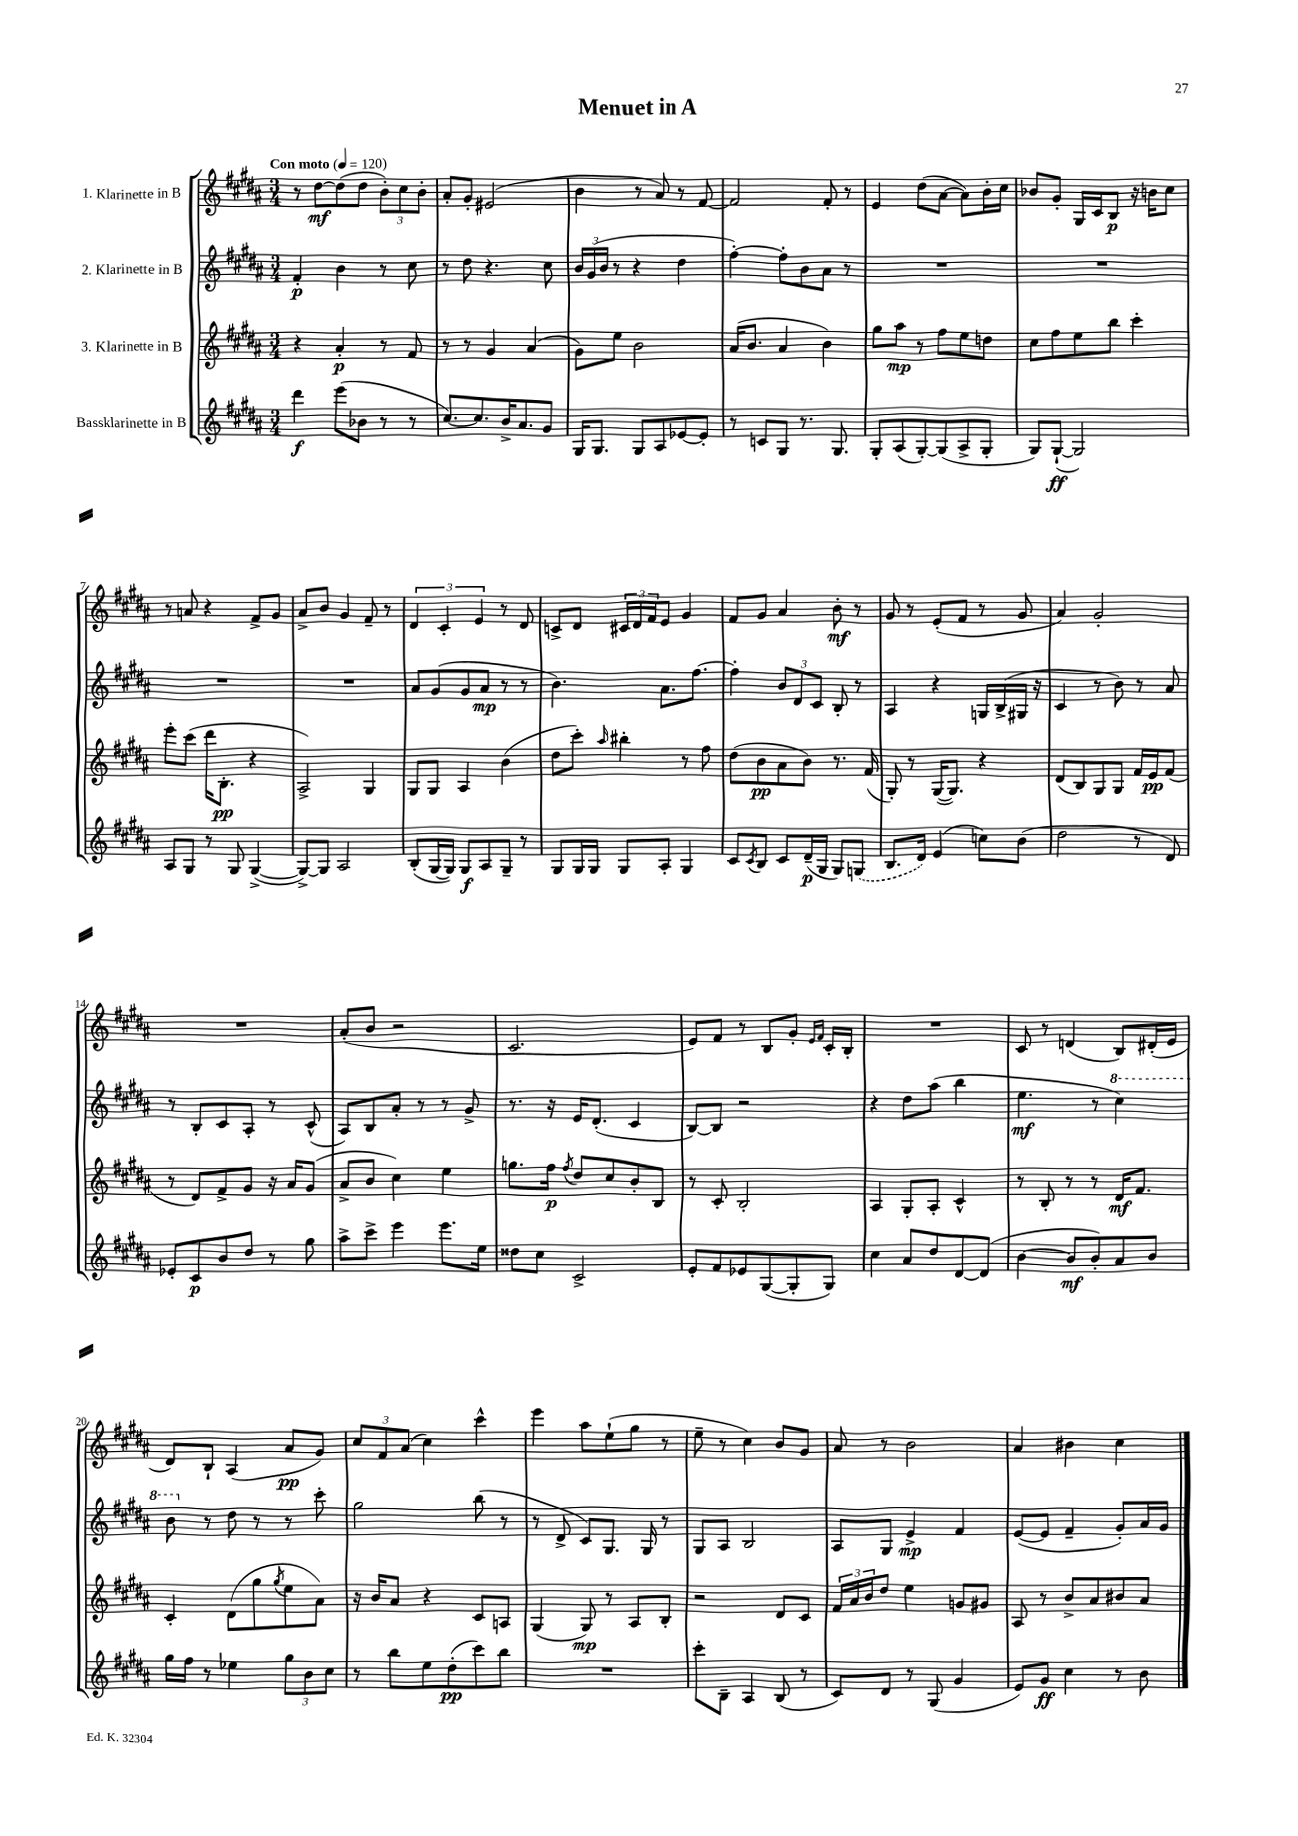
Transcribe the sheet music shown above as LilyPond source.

\header { title = "Menuet in A" }
<<
\new StaffGroup <<
\new Staff = "s0" \with { instrumentName = "1. Klarinette in B" } {
    \clef treble \key b \major \numericTimeSignature \time 3/4 \tempo "Con moto" 4 = 120
    r8 dis''8~\mf dis''8( dis''8 \tuplet 3/2 { b'8-.) cis''8 b'8-. } |
    ais'8-. gis'8-. eis'2( |
    b'4 r8 ais'8) r8 fis'8~ |
    fis'2 fis'8-. r8 |
    e'4 dis''8( ais'8~ ais'8) b'16-. cis''16 |
    bes'8 gis'8-. gis16 cis'16 b8\p r16 b'16 cis''8 |
    r8 a'8 r4 fis'8-> gis'8 |
    ais'8-> b'8 gis'4 fis'8-- r8 |
    \tuplet 3/2 { dis'4 cis'4-. e'4 } r8 dis'8 |
    c'8-> dis'8 \tuplet 3/2 { cis'16 dis'16 fis'16 } e'8 gis'4 |
    fis'8 gis'8 ais'4 b'8-.\mf r8 |
    gis'8 r8 e'8-.( fis'8 r8 gis'8 |
    ais'4) gis'2-. |
    R2. |
    ais'8-.( b'8 r2 |
    cis'2. |
    e'8) fis'8 r8 b8 gis'8-. \grace { e'16 fis'16 } cis'16-. b16-. |
    R2. |
    cis'8 r8 d'4( b8) dis'16-.( e'16 |
    dis'8) b8-! ais4( ais'8\pp gis'8) |
    \tuplet 3/2 { cis''8 fis'8 ais'8( } cis''4) cis'''4-^ |
    e'''4 ais''8 e''8-!( gis''8 r8 |
    e''8-- r8 cis''4) b'8 gis'8 |
    ais'8 r8 b'2 |
    ais'4 bis'4 cis''4 \bar "|." |
}
\new Staff = "s1" \with { instrumentName = "2. Klarinette in B" } {
    \clef treble \key b \major \numericTimeSignature \time 3/4
    fis'4-.\p b'4 r8 cis''8 |
    r8 dis''8 r4. cis''8 |
    \tuplet 3/2 { b'16 gis'16( b'16 } r8 r4 dis''4 |
    fis''4~-.) fis''8-. b'8 ais'8 r8 |
    R2. |
    R2. |
    R2. |
    R2. |
    ais'8 gis'8( gis'8 ais'8\mp r8 r8 |
    b'4.) ais'8. fis''8.~ |
    fis''4-. \tuplet 3/2 { b'8 dis'8 cis'8 } b8-. r8 |
    ais4 r4 g16 b16->( gis16 r16 |
    cis'4 r8 b'8) r8 ais'8 |
    r8 b8-. cis'8 ais8-. r8 cis'8-^( |
    ais8) b8 ais'8-. r8 r8 gis'8-> |
    r8. r16 e'16 dis'8.-.( cis'4 |
    b8~) b8 r2 |
    r4 dis''8 ais''8( b''4 |
    e''4.\mf r8 \ottava #1 cis'''4) |
    b''8 \ottava #0 r8 dis''8 r8 r8 cis'''8-. |
    gis''2 b''8( r8 |
    r8 dis'8-> cis'8) gis8. gis16 r8 |
    gis8 ais8 b2 |
    ais8 gis8 e'4->\mp fis'4 |
    e'8~( e'8 fis'4-- gis'8-.) ais'16 gis'16 \bar "|." |
}
\new Staff = "s2" \with { instrumentName = "3. Klarinette in B" } {
    \clef treble \key b \major \numericTimeSignature \time 3/4
    r4 ais'4-.\p r8 fis'8 |
    r8 r8 gis'4 ais'4( |
    gis'8) e''8 b'2 |
    ais'16( b'8. ais'4 b'4) |
    gis''8 ais''8\mp r8 fis''8 e''8 d''8 |
    cis''8 fis''8 e''8 b''8 cis'''4-. |
    e'''8-. cis'''8( dis'''16 b8.-.\pp r4 |
    ais2->) gis4 |
    gis8 gis8 ais4 b'4( |
    dis''8 cis'''8-.) \grace { ais''16 } bis''4-. r8 fis''8 |
    dis''8( b'8\pp ais'8 b'8) r8. fis'16( |
    gis8-.) r8 gis16~( gis8.) r4 |
    dis'8( b8) gis8 gis8 fis'16 e'16\pp fis'8( |
    r8 dis'8) fis'8-> gis'8 r16 ais'16 gis'8( |
    ais'8-> b'8 cis''4) e''4 |
    g''8. fis''16\p \acciaccatura { fis''8 } dis''8 cis''8 b'8-. b8 |
    r8 cis'8-. b2-. |
    ais4 gis8-. ais8-. cis'4-^ |
    r8 b8-. r8 r8 dis'16\mf fis'8. |
    cis'4-. dis'8( gis''8 \acciaccatura { gis''8 } e''8 ais'8) |
    r16 b'16 ais'8 r4 cis'8 a8 |
    gis4( gis8\mp) r8 ais8 b8-. |
    r2 dis'8 cis'8 |
    \tuplet 3/2 { fis'16 ais'16 b'16 } dis''8 e''4 g'8 gis'8 |
    ais8 r8 b'8-> ais'8 bis'8 ais'8 \bar "|." |
}
\new Staff = "s3" \with { instrumentName = "Bassklarinette in B" } {
    \clef treble \key b \major \numericTimeSignature \time 3/4
    dis'''4\f e'''8( bes'8 r8 r8 |
    cis''8.~) cis''8. b'16-> ais'8. gis'8 |
    gis16 gis8. gis8 ais8 ees'8~ ees'8-. |
    r8 c'8 gis8 r8. gis8. |
    gis8-. ais8( gis8~-.) gis8( ais8-> gis8-. |
    gis8) gis8~-!\ff( gis2) |
    ais8 gis8 r8 gis8 gis4~->( |
    gis8~->) gis8 ais2 |
    b8-.( gis16~ gis16) gis8\f ais8 gis8-- r8 |
    gis8 gis16 gis16 gis8 ais8-. gis4 |
    cis'8 \acciaccatura { cis'8 } b8 cis'8 dis'16--\p( gis16 gis8) \once \slurDashed g8( |
    b8. dis'16) e'4( c''8) b'8( |
    dis''2 r8 dis'8) |
    ees'8-. cis'8\p b'8 dis''8 r8 gis''8 |
    ais''8-> cis'''8-> e'''4 e'''8. e''16 |
    disis''8 cis''8 cis'2-> |
    e'8-. fis'8 ees'8 gis8~( gis8-. gis8) |
    cis''4 ais'8 dis''8 dis'8~ dis'8( |
    b'4~ b'8\mf b'8-.) ais'8 b'8 |
    gis''16 fis''16 r8 ees''4 \tuplet 3/2 { gis''8 b'8 cis''8 } |
    r8 b''8 e''8 dis''8-.\pp( cis'''8) b''8 |
    R2. |
    cis'''8-. b8-- ais4 b8( r8 |
    cis'8) dis'8 r8 gis8( gis'4 |
    e'8) gis'8\ff cis''4 r8 b'8 \bar "|." |
}
>>
>>
